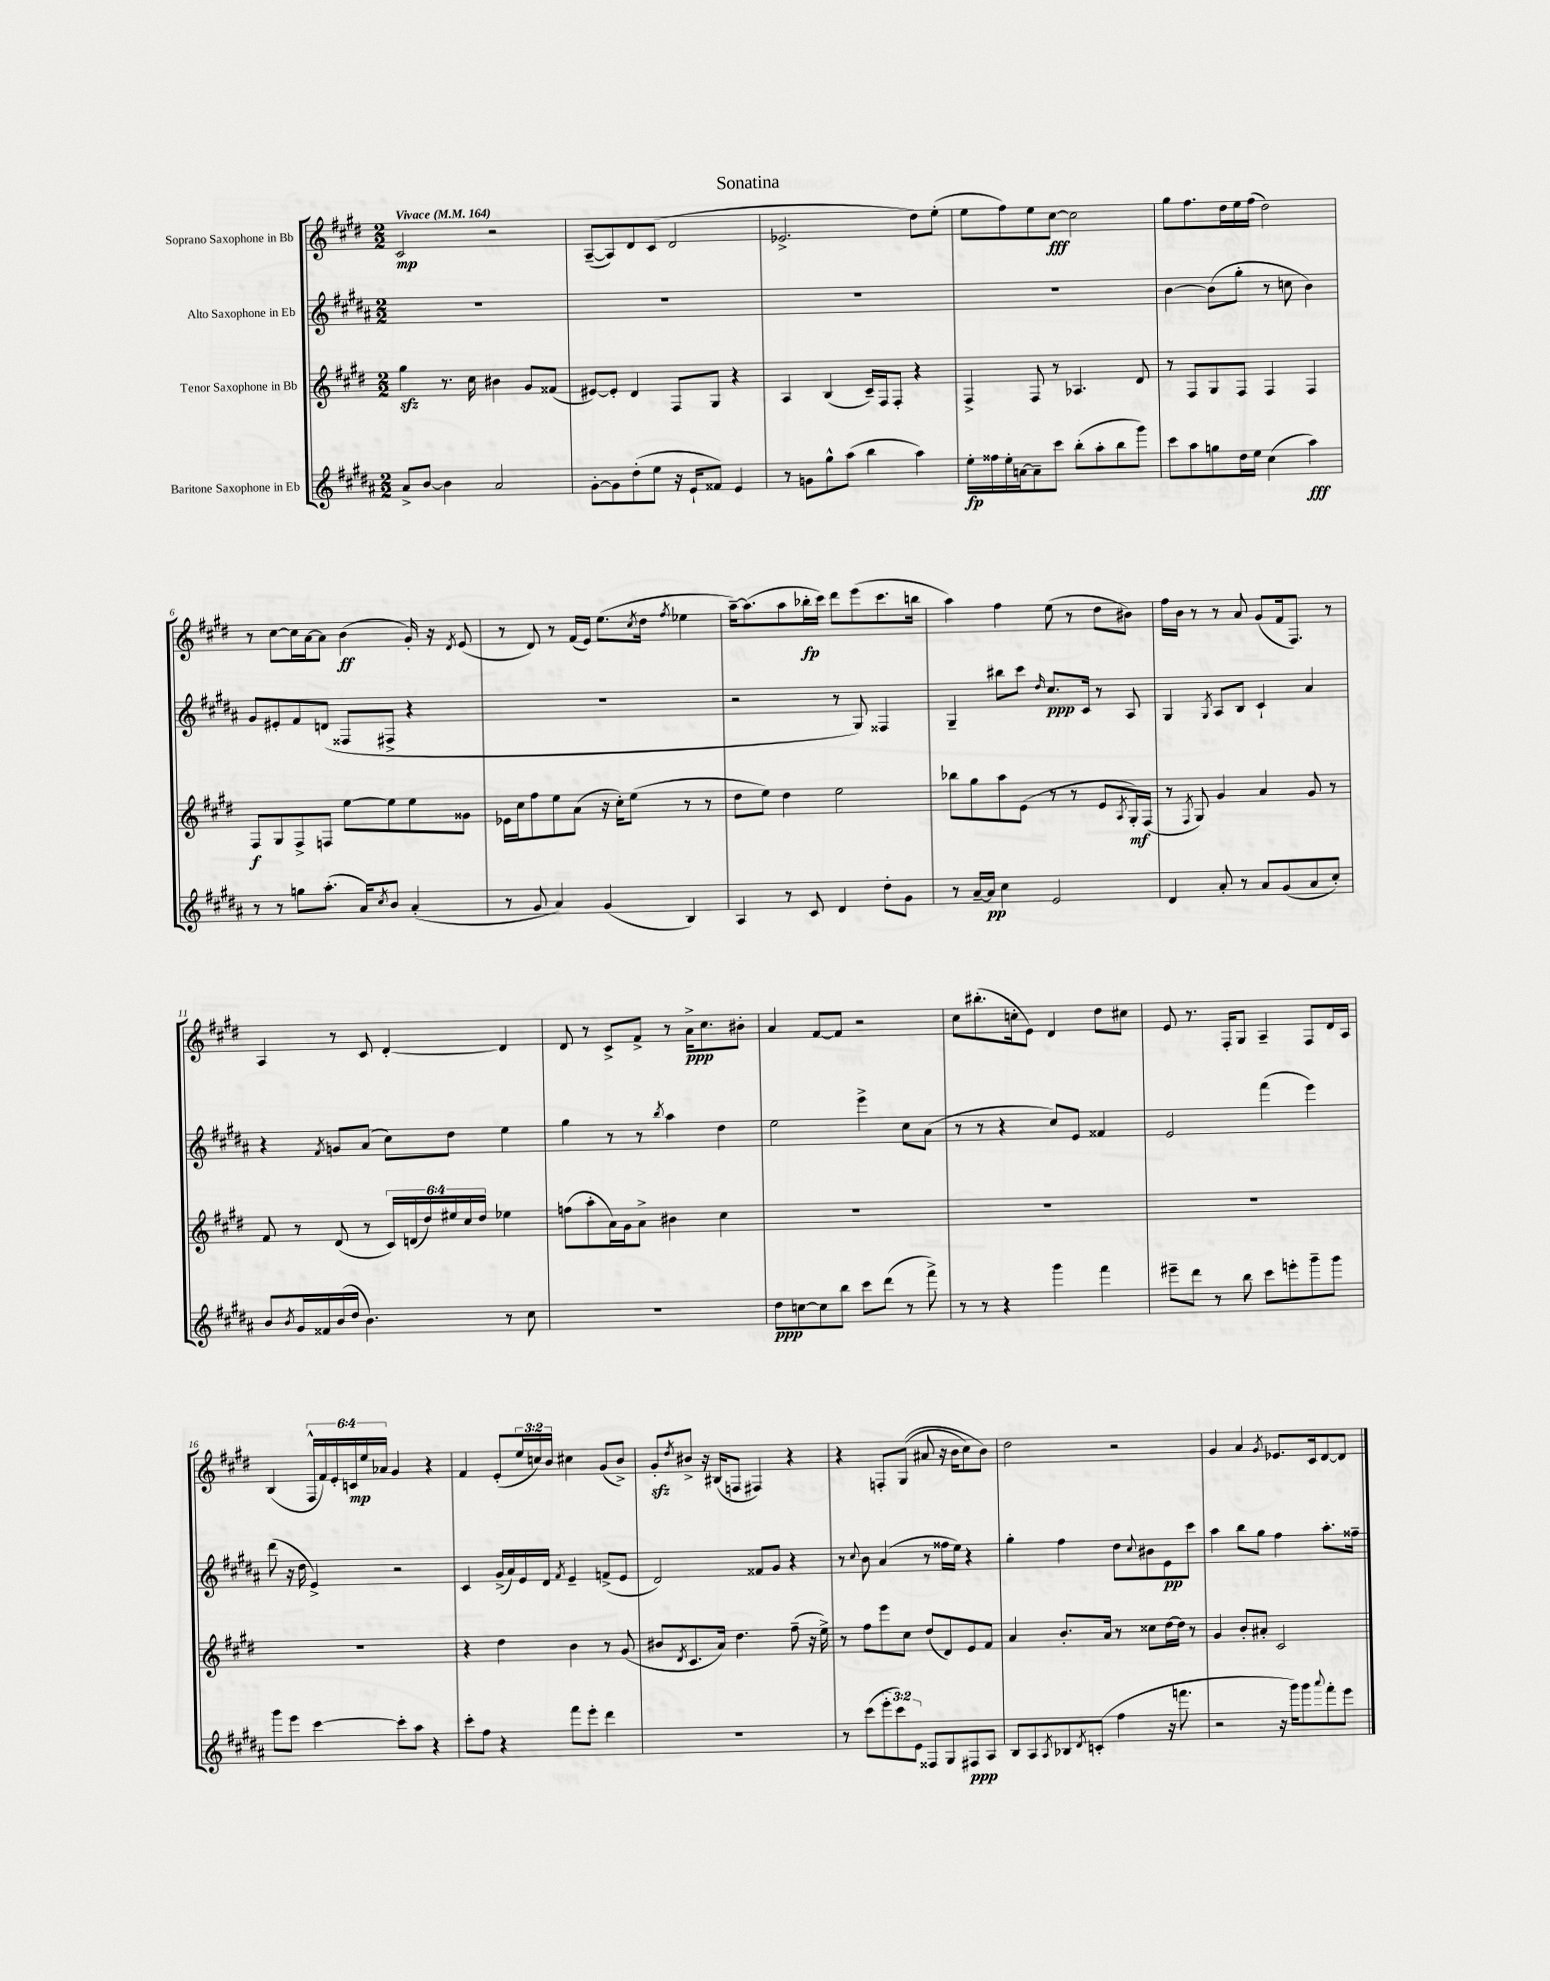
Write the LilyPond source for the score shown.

\header { title = "Sonatina" }
<<
\new StaffGroup <<
\new Staff = "s0" \with { instrumentName = "Soprano Saxophone in Bb" } {
    \clef treble \key e \major \numericTimeSignature \time 2/2 \override Staff.TupletNumber.text = #tuplet-number::calc-fraction-text \tempo "Vivace" 4 = 164
    cis'2\mp r2 |
    a8~--( a8) dis'8 cis'8( dis'2 |
    ees'2.-> dis''8) e''8-.( |
    e''8 fis''8) e''8 cis''8~\fff cis''2 |
    gis''8 fis''8. dis''16 e''16 fis''16( dis''2) |
    r8 cis''8~ cis''16 a'16~ a'8 b'4\ff( gis'16-.) r16 \acciaccatura { dis'8 } e'8( |
    r8 dis'8) r8 fis'16( e'16) e''8.( \acciaccatura { cis''8 } dis''16 \acciaccatura { fis''8 } ees''4 |
    a''16~--) a''8.( a''8 bes''16-.\fp cis'''16) dis'''8 e'''8( cis'''8. b''16 |
    a''4) fis''4 e''8( r8 dis''8 bis'8) |
    fis''16 b'16 r8 r8 a'8 gis'8( fis'16 fis8.) r8 |
    a4 r8 cis'8 dis'4~-. dis'4 |
    dis'8 r8 cis'8-> fis'8-> r8 a'16->\ppp cis''8. bis'8-. |
    a'4 fis'8~ fis'8 r2 |
    cis''8 bis''8.-.( c''16-. e'8) dis'4 dis''8 cis''8 |
    e'8 r8. fis16-. gis8 a4-- fis8 dis'16 a16 |
    b4( \tuplet 6/4 { fis16-^ fis'16) e'16-. c'16\mp e''16 aes'16 } gis'4 r4 |
    fis'4 e'8-.( \tuplet 3/2 { e''16 c''16) b'16 } cis''4 gis'8( b'8->) |
    gis'8-.\sfz \acciaccatura { dis''8 } bis'8-> r16 bis16( f8 fis4) r4 |
    r4 f8-. gis8(\( ais'8 r16 b'16 cis''8) b'8\) |
    dis''2 r2 |
    gis'4 a'4 \acciaccatura { gis'8 } ees'8. cis'16 dis'8~ dis'8 \bar "|." |
}
\new Staff = "s1" \with { instrumentName = "Alto Saxophone in Eb" } {
    \clef treble \key b \major \numericTimeSignature \time 2/2
    R1 |
    R1 |
    R1 |
    R1 |
    b'4~ b'8( gis''8-. r8 c''8 b'4) |
    gis'8 eis'8-. fis'8 d'8( fisis8 fis8-> r4 |
    R1 |
    r2 r8 gis8) fisis4 |
    gis4-- bis''8 cis'''8 \grace { dis''16 } cis''8.\ppp cis'16 r8 ais8 |
    gis4 \acciaccatura { gis8 } ais8 b8 cis'4-! ais'4 |
    r4 \acciaccatura { fis'8 } g'8 ais'8( cis''8) dis''8 e''4 |
    gis''4 r8 r8 \acciaccatura { b''8 } ais''4 dis''4 |
    e''2 e'''4-> cis''8 ais'8( |
    r8 r8 r4 cis''8) e'8 fisis'4 |
    e'2 fis'''4( e'''4) |
    dis'''8( r16 dis''16 e'4->) r2 |
    cis'4 gis'16->( ais'16) e'16 dis'16 \acciaccatura { fis'8 } e'4-- f'8->( e'8 |
    dis'2) fisis'8 gis'8 r4 |
    r8 \appoggiatura { cis''8 } b'8 ais'4( r8 fisis''16 e''16) r4 |
    gis''4-. fis''4 dis''8 \appoggiatura { cis''8 } bis'8 e'8\pp cis'''8 |
    ais''4 b''8 gis''8 fis''4 ais''8.-. fisis''16-- \bar "|." |
}
\new Staff = "s2" \with { instrumentName = "Tenor Saxophone in Bb" } {
    \clef treble \key e \major \numericTimeSignature \time 2/2 \override Staff.TupletNumber.text = #tuplet-number::calc-fraction-text
    gis''4\sfz r8. cis''16 bis'4 gis'8 fisis'8( |
    eis'8~) eis'8-. dis'4 fis8 gis8 r4 |
    a4 b4( cis'16--) fis16 fis8-. r4 |
    fis4-> fis8 r8 aes4. dis'8 |
    r8 fis8 gis8 fis8 fis4 fis4 |
    fis8\f gis8 fis8-> f8 e''8~ e''8 e''8 gisis'8 |
    ees'16 cis''16 fis''8 e''8 a'8( r16 cis''16-.) e''8( r8 r8 |
    dis''8 e''8) dis''4 e''2 |
    bes''8 gis''8 a''8 e'8( r8 r8 e'8 \acciaccatura { a8 } gis16-.\mf) fis16( |
    r8 \acciaccatura { fis8 } gis8) gis'4 a'4 gis'8 r8 |
    fis'8 r8 dis'8( r8 \tuplet 6/4 { cis'16) d'16( dis''16) eis''16 cis''16 dis''16 } ees''4 |
    f''8( a''8-. a'16) gis'16 a'8-> bis'4 cis''4 |
    R1 |
    R1 |
    R1 |
    R1 |
    r4 dis''4 b'4 r8 gis'8( |
    bis'8 \acciaccatura { dis'8 } cis'8. a'16) dis''4. fis''8--( r16 e''16->) |
    r8 fis''8 e'''8 cis''8 dis''8( dis'8) e'8 fis'8 |
    a'4 b'8.-. a'16 r8 cisis''8 dis''16~ dis''16 r8 |
    gis'4 b'8-. ais'8-. cis'2 \bar "|." |
}
\new Staff = "s3" \with { instrumentName = "Baritone Saxophone in Eb" } {
    \clef treble \key b \major \numericTimeSignature \time 2/2 \override Staff.TupletNumber.text = #tuplet-number::calc-fraction-text
    ais'8-> b'8~ b'4 ais'2 |
    gis'8~-. gis'8 dis''8-.( e''8 r16 e'16-! fisis'8) e'4 |
    r8 g'8 gis''8-^ ais''8( b''4 ais''4) |
    e''16-.\fp fisis''16 e''16-. a'16~ a'8-- cis'''8 b''8-.( ais''8-. b''8 gis'''8) |
    cis'''8 ais''8 g''8 dis''16 e''16 cis''4( ais''4\fff) |
    r8 r8 g''8 ais''8.-.( ais'16) \acciaccatura { cis''8 } b'8 ais'4-.( |
    r8 gis'8 ais'4) gis'4( b4) |
    ais4 r8 cis'8 dis'4 dis''8-. gis'8 |
    r8 ais'16~-- ais'16\pp cis''4 e'2 |
    dis'4 ais'8-. r8 ais'8 gis'8( ais'8 cis''8-.) |
    b'8 \acciaccatura { b'8 } gis'16 fisis'16 b'16( dis''16 b'4.) r8 cis''8 |
    R1 |
    dis''8\ppp c''8~ c''8 b''8 cis'''8 dis'''8( r8 fis'''8->) |
    r8 r8 r4 gis'''4 fis'''4 |
    eis'''8-- dis'''8 r8 b''8 cis'''8 e'''8-. gis'''8-- gis'''8 |
    gis'''8 e'''8 cis'''4~ cis'''8-. ais''8 r4 |
    cis'''8-. fis''8 r4 fis'''8 e'''8-. dis'''4 |
    R1 |
    r8 cis'''8( \tuplet 3/2 { e'''8-. cis'''8) e'8 } fisis8 gis8 fis8\ppp ais8 |
    b8 ais8 \acciaccatura { ais8 } bes8 \acciaccatura { dis'8 } c'8-.( fis''4 r16 f'''8. |
    r2 r16 gis'''16) gis'''8 \appoggiatura { ais'''8 } fis'''8-. e'''8 \bar "|." |
}
>>
>>
